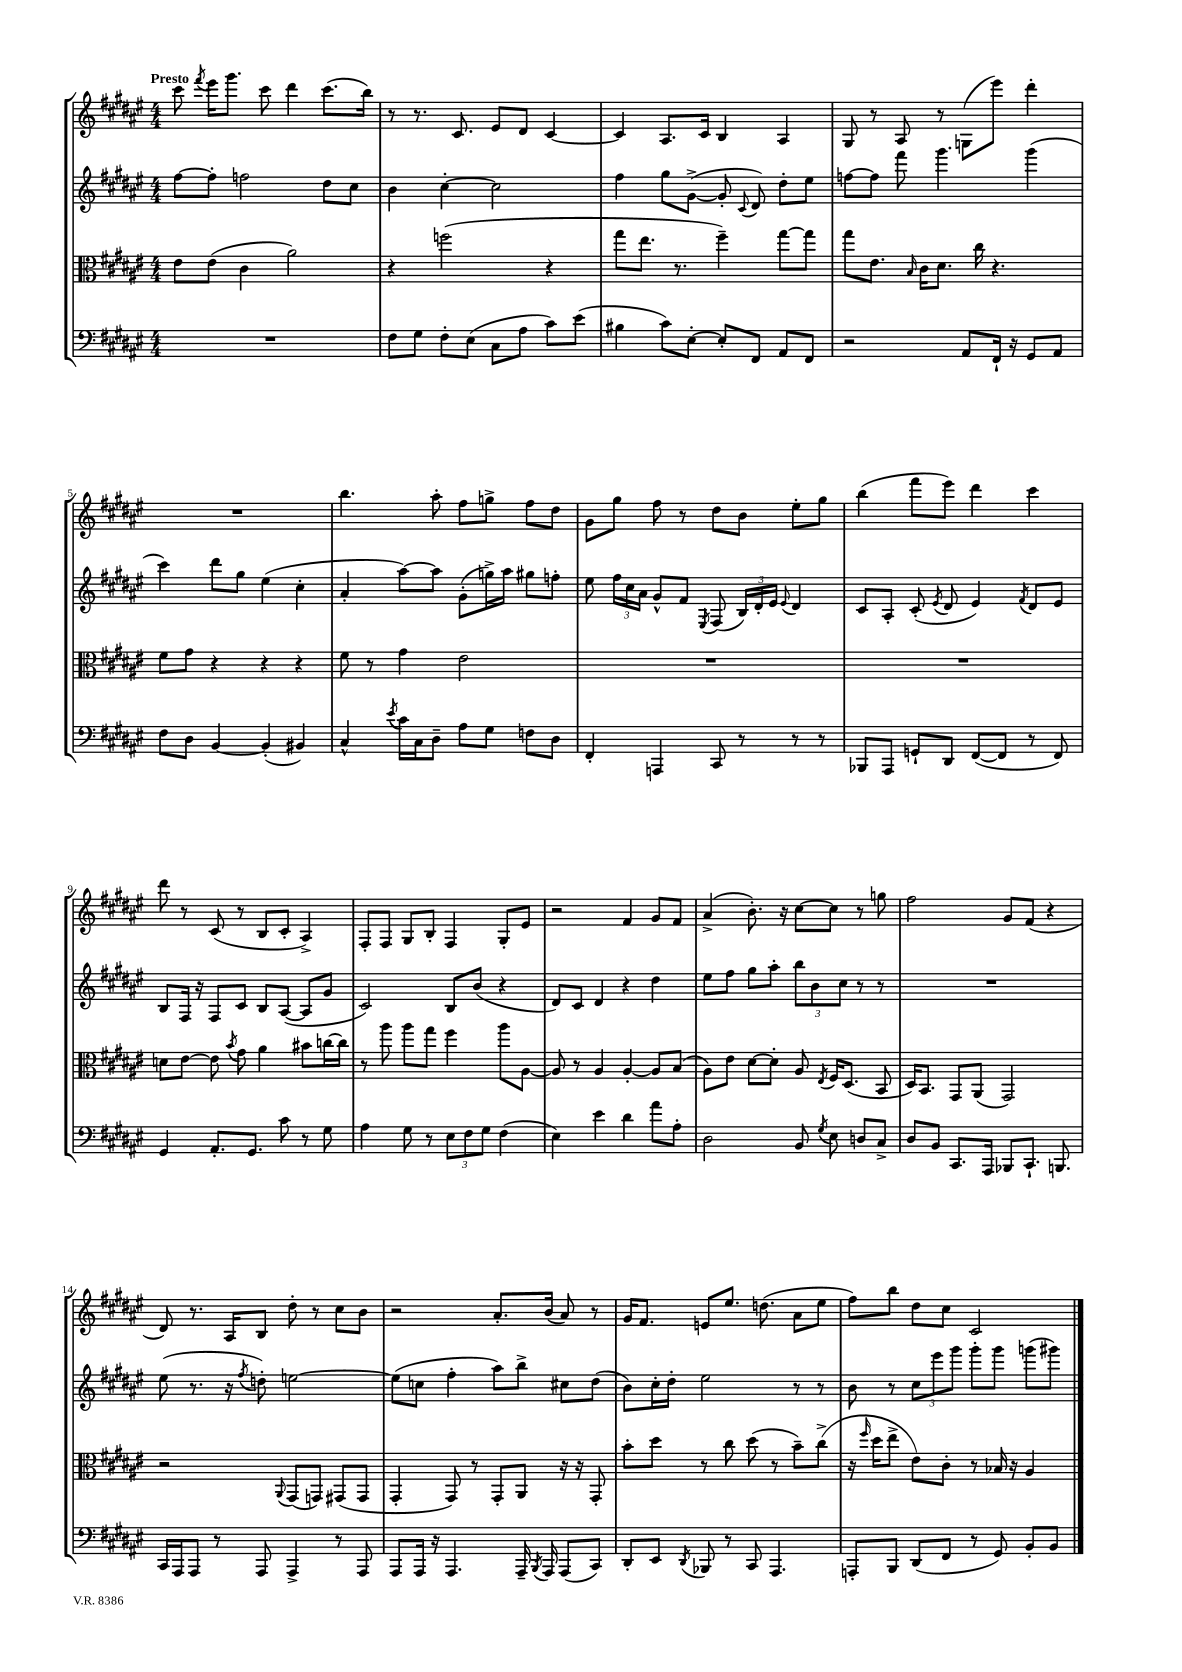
<<
\new StaffGroup <<
\new Staff = "s0" {
    \clef treble \key fis \major \numericTimeSignature \time 4/4 \tempo "Presto"
    \autoBeamOff cis'''8 \acciaccatura { fis'''8 } eis'''16[ gis'''8.] cis'''8 dis'''4 cis'''8.[( b''16]) |
    r8 r8. cis'8. eis'8[ dis'8] cis'4~ |
    cis'4 ais8.[ cis'16] b4 ais4 |
    gis8 r8 ais8 r8 g8[( eis'''8]) dis'''4-. |
    R1 |
    b''4. ais''8-. fis''8[ g''8]-> fis''8[ dis''8] |
    gis'8[ gis''8] fis''8 r8 dis''8[ b'8] eis''8[-. gis''8] |
    b''4( fis'''8[ eis'''8]) dis'''4 cis'''4 |
    dis'''8 r8 cis'8( r8 b8[ cis'8]-. ais4->) |
    fis8[-. fis8] gis8[ b8]-. fis4 gis8[-. eis'8] |
    r2 fis'4 gis'8[ fis'8] |
    ais'4->( b'8.-.) r16 cis''8[~ cis''8] r8 g''8 |
    fis''2 gis'8[ fis'8]( r4 |
    dis'8) r8. ais16[ b8] dis''8-. r8 cis''8[ b'8] |
    r2 ais'8.[-. b'16]( ais'8) r8 |
    gis'16[ fis'8.] e'8[ eis''8.] d''8.( ais'8[ eis''8] |
    fis''8[) b''8] dis''8[ cis''8] cis'2 \bar "|." |
}
\new Staff = "s1" {
    \clef treble \key fis \major \numericTimeSignature \time 4/4
    \autoBeamOff fis''8[~ fis''8]-. f''2 dis''8[ cis''8] |
    b'4 cis''4~-. cis''2 |
    fis''4 gis''8[ gis'8]~->( gis'8-. \appoggiatura { cis'8 } dis'8) dis''8[-. eis''8] |
    f''8[~ f''8] fis'''8 gis'''4. gis'''4( |
    cis'''4) dis'''8[ gis''8] eis''4( cis''4-. |
    ais'4-. ais''8[~) ais''8] gis'8[-.( g''16->) ais''16] gis''8[ f''8]-. |
    eis''8 \tuplet 3/2 { fis''16[ cis''16 ais'16] } gis'8[-^ fis'8] \acciaccatura { eis8 } fis8( \tuplet 3/2 { b16[) dis'16-. eis'16] } \appoggiatura { eis'8 } dis'4 |
    cis'8[ ais8]-. cis'8-.( \acciaccatura { eis'8 } dis'8 eis'4) \acciaccatura { fis'8 } dis'8[ eis'8] |
    b8[ fis16] r16 fis8[ cis'8] b8[ ais8]~( ais8[ gis'8] |
    cis'2) b8[ b'8]( r4 |
    dis'8[) cis'8] dis'4 r4 dis''4 |
    eis''8[ fis''8] gis''8[ ais''8]-. \tuplet 3/2 { b''8[ b'8 cis''8] } r8 r8 |
    R1 |
    eis''8( r8. r16 \acciaccatura { fis''8 } d''8-.) e''2~ |
    e''8[( c''8] fis''4-. ais''8[) b''8]-> cis''8[ dis''8]( |
    b'8[) cis''16-. dis''16]-. eis''2 r8 r8 |
    b'8 r8 \tuplet 3/2 { cis''8[ eis'''8 gis'''8] } gis'''8[-. gis'''8] g'''8[( gis'''8]) \bar "|." |
}
\new Staff = "s2" {
    \clef alto \key fis \major \numericTimeSignature \time 4/4
    \autoBeamOff eis'8[ eis'8]( cis'4 ais'2) |
    r4 f''2( r4 |
    gis''8[ eis''8.] r8. fis''4--) gis''8[~ gis''8] |
    gis''8[ eis'8.] \grace { b16 } cis'16[ dis'8.] cis''16 r4. |
    fis'8[ gis'8] r4 r4 r4 |
    fis'8 r8 gis'4 eis'2 |
    R1 |
    R1 |
    d'8[ eis'8]~ eis'8 \acciaccatura { b'8 } gis'8 ais'4 bis'8[ c''16~ c''16] |
    r8 ais''8 ais''8[ gis''8] fis''4 ais''8[ ais8]~ |
    ais8 r8 ais4 ais4~-. ais8[ b8]( |
    ais8[) eis'8] dis'8[~ dis'8]-. ais8 \acciaccatura { eis8 } fis16[ dis8.]( b,8 |
    dis16[) b,8.] gis,8[ ais,8]( gis,2) |
    r2 \appoggiatura { ais,8 } gis,8[( g,8]) gis,8[( gis,8] |
    gis,4-. gis,8) r8 gis,8[-. ais,8] r16 r16 gis,8-. |
    b'8[-. dis''8] r8 cis''8 dis''8( r8 b'8[--) cis''8]->( |
    r16 \grace { fis''16 } dis''16[ eis''8]-> eis'8[) cis'8]-. r8 bes16 r16 ais4 \bar "|." |
}
\new Staff = "s3" {
    \clef bass \key fis \major \numericTimeSignature \time 4/4
    \autoBeamOff R1 |
    fis8[ gis8] fis8[-. eis8]( cis8[ ais8] cis'8[) eis'8]( |
    bis4 cis'8[) eis8]~-. eis8[-. fis,8] ais,8[ fis,8] |
    r2 ais,8[ fis,16]-! r16 gis,8[ ais,8] |
    fis8[ dis8] b,4~ b,4-.( bis,4) |
    cis4-^ \acciaccatura { eis'8 } cis'16[ cis16 dis8]-- ais8[ gis8] f8[ dis8] |
    fis,4-. a,,4 cis,8 r8 r8 r8 |
    bes,,8[ ais,,8] g,8[-! dis,8] fis,8[~( fis,8] r8 fis,8) |
    gis,4 ais,8.[-. gis,8.] cis'8 r8 gis8 |
    ais4 gis8 r8 \tuplet 3/2 { eis8[ fis8 gis8] } fis4( |
    eis4) eis'4 dis'4 ais'8[ ais8]-. |
    dis2 b,8 \acciaccatura { gis8 } eis8 d8[ cis8]-> |
    dis8[ b,8] cis,8.[ ais,,16] bes,,8[ cis,8.]-! b,,8. |
    cis,16[ ais,,16 ais,,8] r8 ais,,8 ais,,4-> r8 ais,,8 |
    ais,,8[ ais,,16] r16 ais,,4. ais,,16-- \acciaccatura { b,,8 } ais,,16 ais,,8[( cis,8]) |
    dis,8[-. eis,8] \acciaccatura { dis,8 } bes,,8 r8 cis,8 ais,,4. |
    a,,8[-. b,,8] dis,8[( fis,8] r8 gis,8) b,8[-. b,8] \bar "|." |
}
>>
>>
